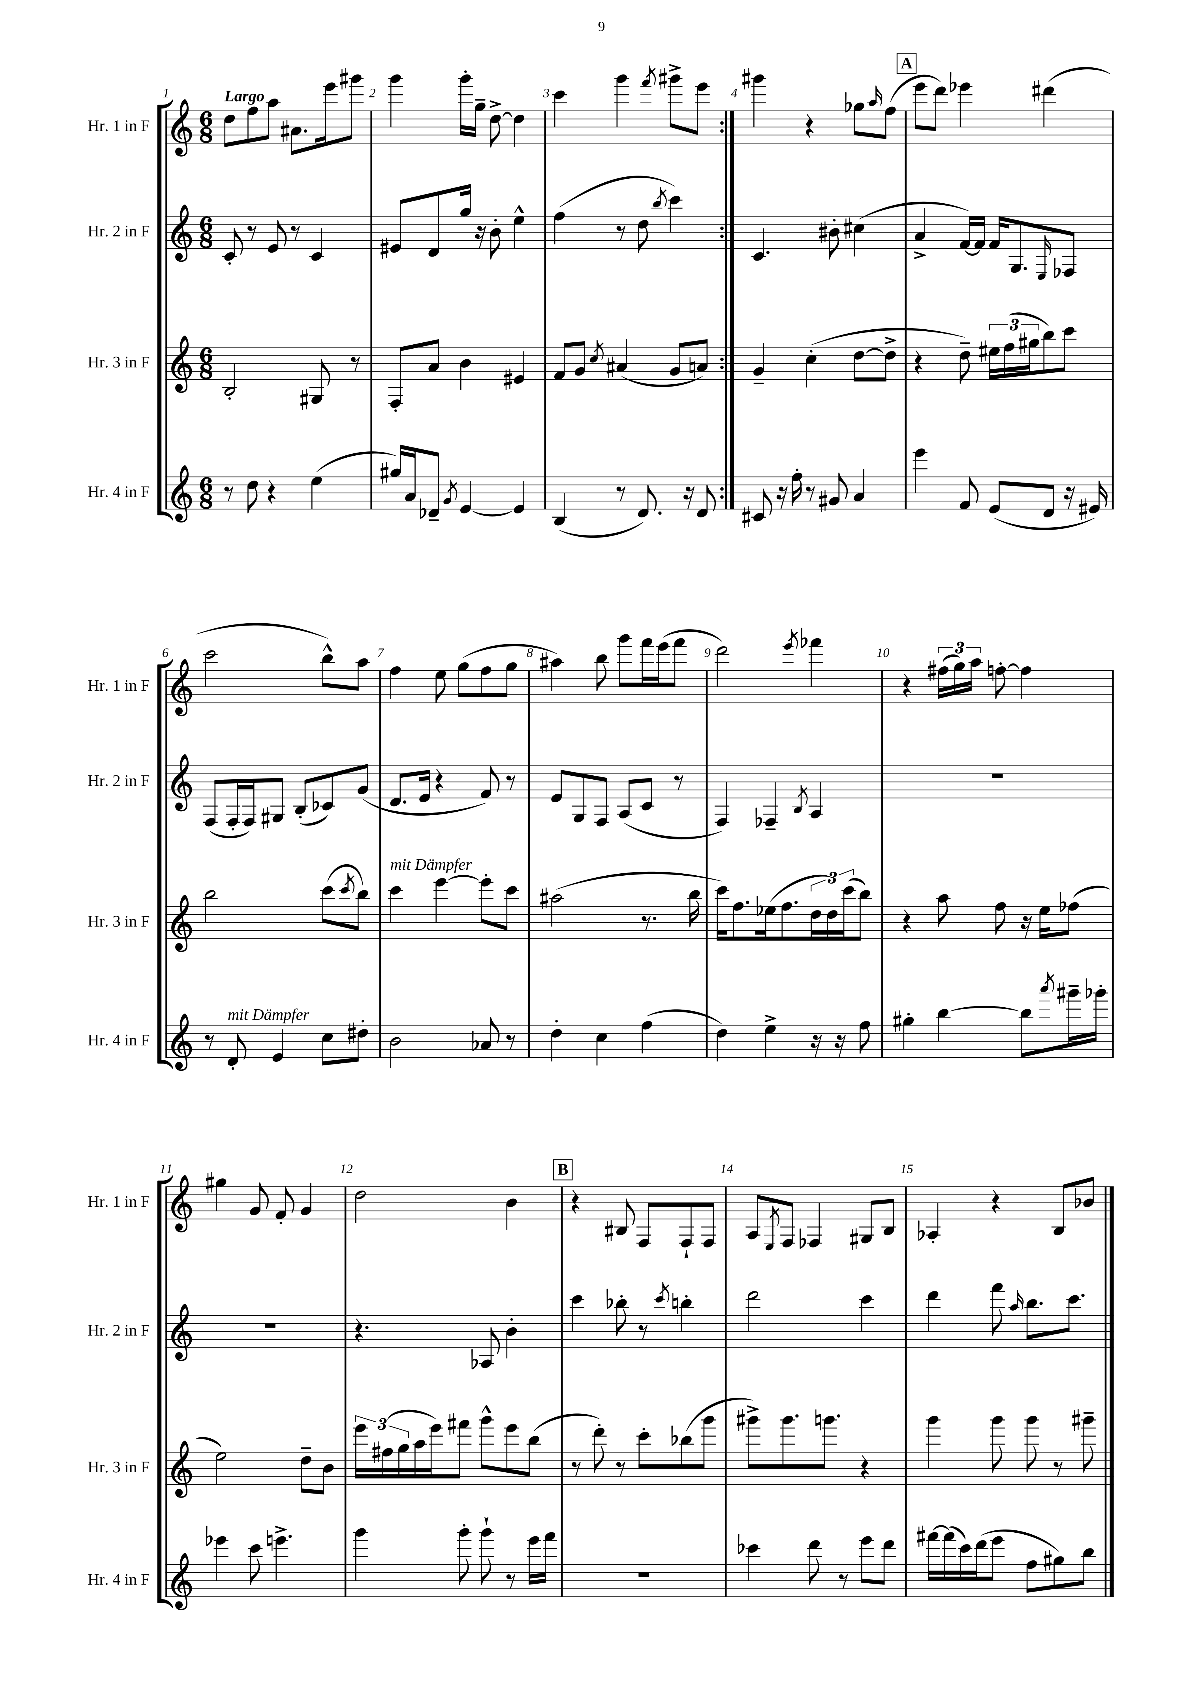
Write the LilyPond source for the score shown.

<<
\new StaffGroup <<
\new Staff = "s0" \with { instrumentName = "Hr. 1 in F" shortInstrumentName = "Hr. 1 in F" } {
    \clef treble \key c \major \numericTimeSignature \time 6/8 \tempo "Largo"
    \repeat volta 2 { d''8 f''8 a''8 ais'8. e'''16 gis'''8 |
    g'''4 g'''16-. g''16-- d''8~-> d''4 |
    c'''4 g'''4 \acciaccatura { f'''8 } gis'''8-> e'''8 | }
    gis'''4 r4 ges''8 \grace { a''16 } f''8( |
    \mark \markup { \box "A" } e'''8 d'''8) ees'''4 dis'''4( |
    c'''2 b''8-^) a''8 |
    f''4 e''8 g''8( f''8 g''8 |
    ais''4) b''8 g'''8 f'''16 e'''16( f'''8 |
    d'''2) \acciaccatura { e'''8 } fes'''4 |
    r4 \tuplet 3/2 { fis''16( g''16) a''16 } f''8~-. f''4 |
    gis''4 g'8 f'8-. g'4 |
    d''2 b'4 |
    \mark \markup { \box "B" } r4 bis8 f8 f8-! f8 |
    a8 \acciaccatura { e8 } f8 fes4 gis8 b8 |
    aes4-. r4 b8 bes'8 \bar "|." |
}
\new Staff = "s1" \with { instrumentName = "Hr. 2 in F" shortInstrumentName = "Hr. 2 in F" } {
    \clef treble \key c \major \numericTimeSignature \time 6/8
    \repeat volta 2 { c'8-. r8 e'8 r8 c'4 |
    eis'8 d'8 g''16 r16 b'8-. e''4-^ |
    f''4( r8 d''8 \acciaccatura { b''8 } c'''4) | }
    c'4. bis'8-. cis''4( |
    \mark \markup { \box "A" } a'4-> f'16~) f'16 f'16 g8. \grace { e16 } fes8 |
    f8( f16-. f16) gis8 b8-.( ces'8) g'8( |
    d'8. e'16 r4 f'8) r8 |
    e'8 g8 f8 a8( c'8 r8 |
    f4) fes4-- \acciaccatura { b8 } a4 |
    R2. |
    R2. |
    r4. aes8 b'4-. |
    \mark \markup { \box "B" } c'''4 bes''8-. r8 \acciaccatura { c'''8 } b''4-. |
    d'''2 c'''4 |
    d'''4 f'''8 \grace { a''16 } b''8. c'''8. \bar "|." |
}
\new Staff = "s2" \with { instrumentName = "Hr. 3 in F" shortInstrumentName = "Hr. 3 in F" } {
    \clef treble \key c \major \numericTimeSignature \time 6/8
    \repeat volta 2 { b2-. gis8 r8 |
    f8-. a'8 b'4 eis'4 |
    f'8 g'8 \acciaccatura { c''8 } ais'4( g'8 a'8) | }
    g'4-- c''4-.( d''8~ d''8-> |
    \mark \markup { \box "A" } r4 d''8--) \tuplet 3/2 { eis''16 f''16( gis''16 } b''8) c'''8 |
    b''2 c'''8( \acciaccatura { c'''8 } b''8) |
    c'''4^\markup { \italic "mit Dämpfer" } e'''4~ e'''8-. c'''8 |
    ais''2( r8. b''16 |
    c'''16) f''8. ees''16( f''8. \tuplet 3/2 { d''16 d''16) c'''16( } b''8) |
    r4 a''8 f''8 r16 e''16 fes''8( |
    e''2) d''8-- b'8 |
    \tuplet 3/2 { e'''16 fis''16( g''16 } a''16 e'''16) fis'''8 g'''8-^ e'''8 b''8( |
    \mark \markup { \box "B" } r8 d'''8-.) r8 c'''8-. bes''8( g'''8 |
    gis'''8->) gis'''8. g'''8. r4 |
    g'''4 g'''8 g'''8 r8 gis'''8-- \bar "|." |
}
\new Staff = "s3" \with { instrumentName = "Hr. 4 in F" shortInstrumentName = "Hr. 4 in F" } {
    \clef treble \key c \major \numericTimeSignature \time 6/8
    \repeat volta 2 { r8 d''8 r4 e''4( |
    gis''16) a'16 des'8-- \acciaccatura { g'8 } e'4~ e'4 |
    b4( r8 d'8.) r16 d'8 | }
    cis'8 r16 f''16-. r8 gis'8 a'4 |
    \mark \markup { \box "A" } e'''4 f'8 e'8( d'8 r16 eis'16) |
    r8 d'8-.^\markup { \italic "mit Dämpfer" } e'4 c''8 dis''8-. |
    b'2 aes'8 r8 |
    d''4-. c''4 f''4( |
    d''4) e''4-> r16 r16 f''8 |
    gis''4-. b''4~ b''8 \acciaccatura { a'''8 } gis'''16-- ges'''16-. |
    ees'''4 c'''8 e'''4.-> |
    g'''4 g'''8-. g'''8-! r8 e'''16 f'''16 |
    \mark \markup { \box "B" } R2. |
    ces'''4 d'''8 r8 e'''8 d'''8 |
    fis'''16~ fis'''16( c'''16) d'''16( e'''8 f''8 gis''8) b''8 \bar "|." |
}
>>
>>
\layout { \context { \Score \override BarNumber.break-visibility = ##(#f #t #t) barNumberVisibility = #all-bar-numbers-visible } }
